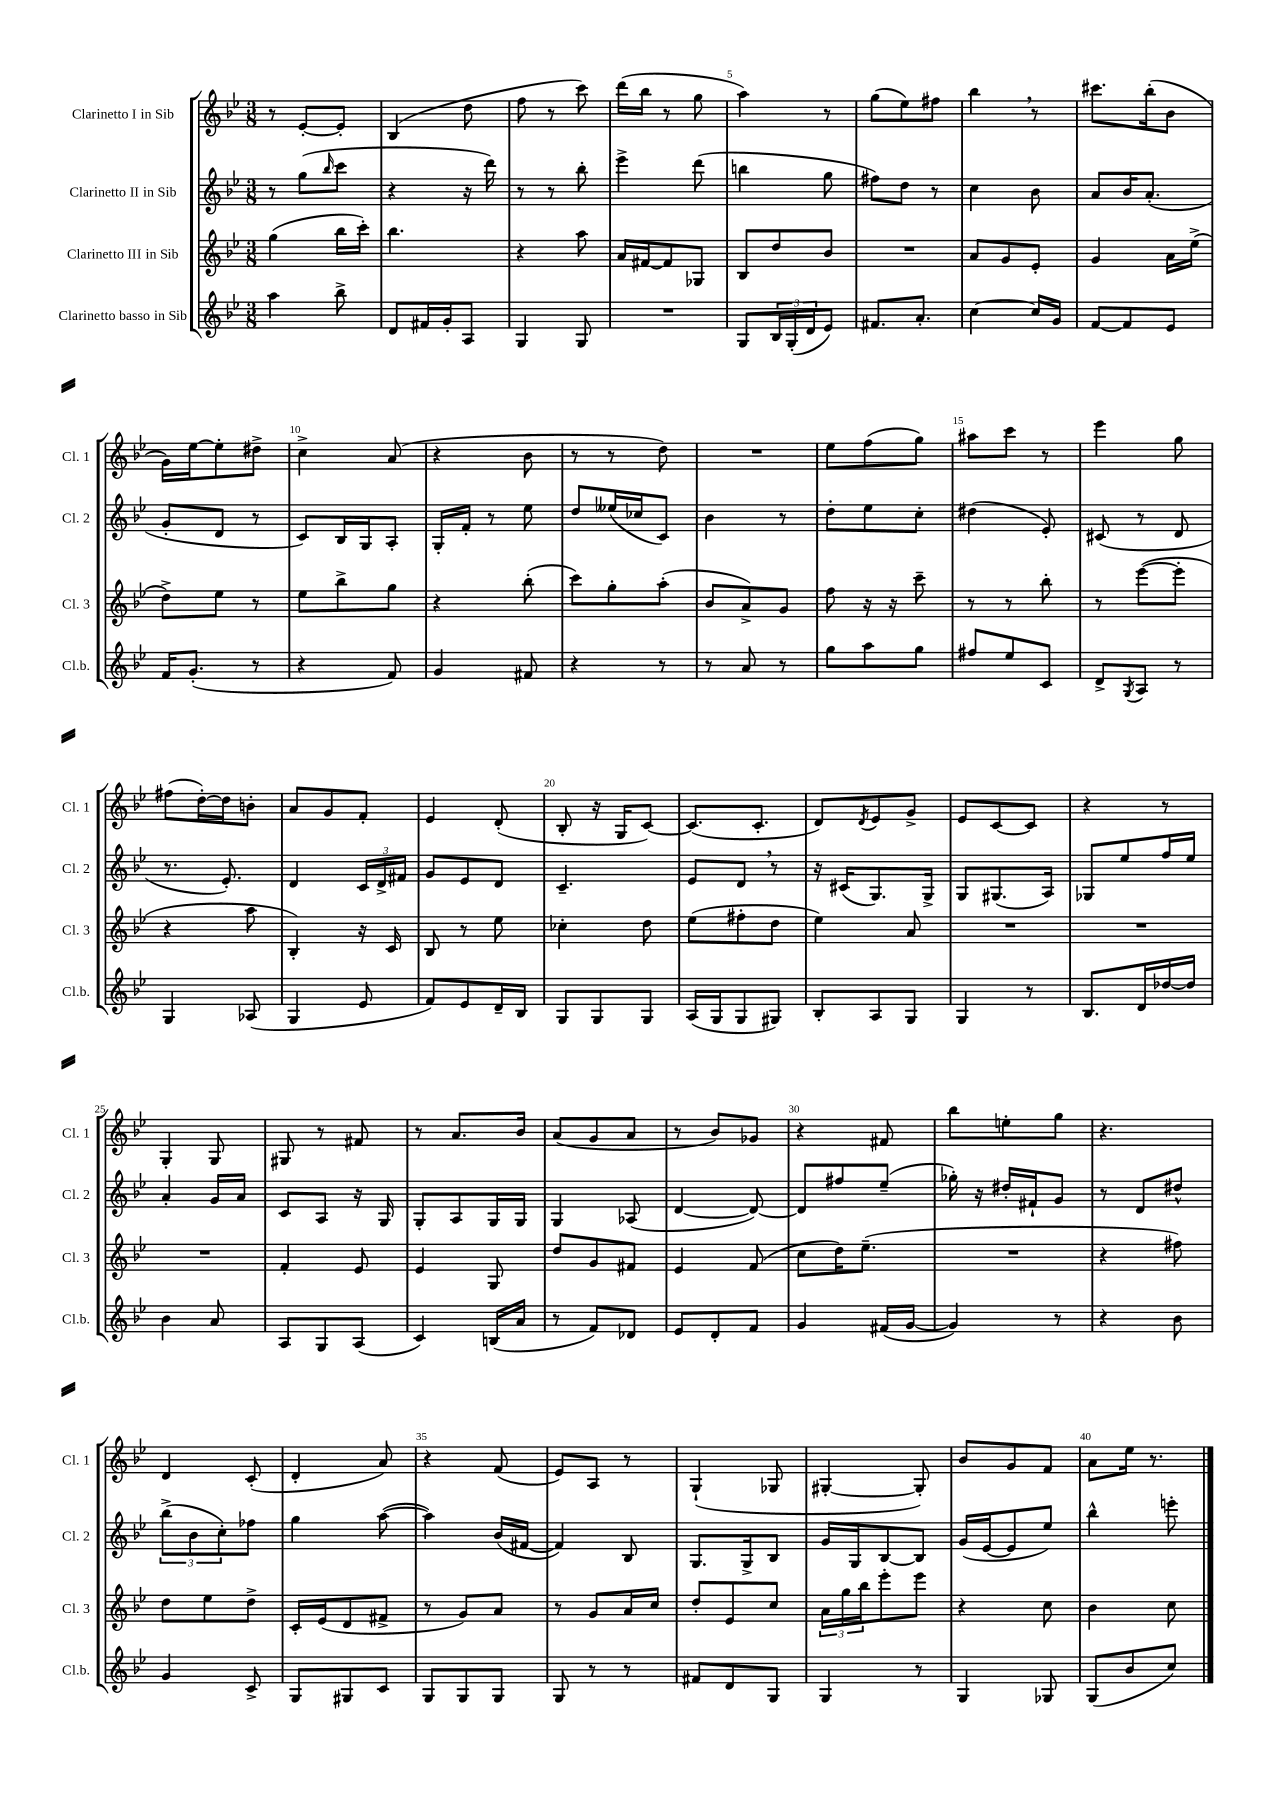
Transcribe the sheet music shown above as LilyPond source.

<<
\new StaffGroup <<
\new Staff = "s0" \with { instrumentName = "Clarinetto I in Sib" shortInstrumentName = "Cl. 1" } {
    \clef treble \key bes \major \numericTimeSignature \time 3/8
    r8 ees'8~-. ees'8-. |
    bes4( d''8 |
    f''8 r8 c'''8) |
    d'''16( bes''16 r8 g''8 |
    a''4) r8 |
    g''8( ees''8) fis''8 |
    bes''4 \breathe r8 |
    cis'''8. bes''16-.( bes'8 |
    g'16) ees''16~ ees''8-. dis''8-> |
    c''4-> a'8( |
    r4 bes'8 |
    r8 r8 d''8) |
    R4. |
    ees''8 f''8( g''8) |
    ais''8 c'''8 r8 |
    ees'''4 g''8 |
    fis''8( d''16~-.) d''16 b'8-. |
    a'8 g'8 f'8-. |
    ees'4 d'8-.( |
    bes8-. r16 g16 c'8~) |
    c'8.( c'8.-. |
    d'8) \acciaccatura { d'8 } ees'8 g'8-> |
    ees'8 c'8~ c'8 |
    r4 r8 |
    g4-. g8 |
    gis8 r8 fis'8 |
    r8 a'8. bes'16 |
    a'8( g'8 a'8 |
    r8 bes'8) ges'8 |
    r4 fis'8 |
    bes''8 e''8-. g''8 |
    r4. |
    d'4 c'8-.( |
    d'4-. a'8) |
    r4 f'8( |
    ees'8) a8 r8 |
    g4-!( ges8 |
    gis4~-. gis8-.) |
    bes'8 g'8 f'8 |
    a'8 ees''16 r8. \bar "|." |
}
\new Staff = "s1" \with { instrumentName = "Clarinetto II in Sib" shortInstrumentName = "Cl. 2" } {
    \clef treble \key bes \major \numericTimeSignature \time 3/8
    r8 g''8( \grace { bes''16 } c'''8 |
    r4 r16 d'''16) |
    r8 r8 bes''8-. |
    ees'''4-> d'''8( |
    b''4 g''8 |
    fis''8) d''8 r8 |
    c''4 bes'8 |
    a'8 bes'16 a'8.-.( |
    g'8-. d'8 r8 |
    c'8) bes16 g16 a8-. |
    g16-. f'16-. r8 ees''8 |
    d''8 eeses''16( ces''16 c'8) |
    bes'4 r8 |
    d''8-. ees''8 c''8-. |
    dis''4( ees'8-.) |
    cis'8( r8 d'8 |
    r8. ees'8.-.) |
    d'4 \tuplet 3/2 { c'16 d'16-> fis'16 } |
    g'8 ees'8 d'8 |
    c'4.-- |
    ees'8 d'8 \breathe r8 |
    r16 cis'16( g8.) g16-> |
    g8 gis8.( a16) |
    ges8 ees''8 f''16 ees''16 |
    a'4-. g'16 a'16 |
    c'8 a8 r16 g16 |
    g8-. a8 g16 g16 |
    g4 aes8( |
    d'4~ d'8~) |
    d'8 fis''8 ees''8--( |
    ges''16-.) r16 dis''16-. fis'16-! g'8 |
    r8 d'8 dis''8-^ |
    \tuplet 3/2 { bes''8->( bes'8 c''8-.) } fes''8 |
    g''4 a''8~( |
    a''4) bes'16( fis'16~ |
    fis'4) bes8 |
    g8. g16-> bes8 |
    g'16 g16 bes8~ bes8 |
    g'16( ees'16~ ees'8 ees''8) |
    bes''4-^ e'''8-. \bar "|." |
}
\new Staff = "s2" \with { instrumentName = "Clarinetto III in Sib" shortInstrumentName = "Cl. 3" } {
    \clef treble \key bes \major \numericTimeSignature \time 3/8
    g''4( bes''16 c'''16-.) |
    bes''4. |
    r4 a''8 |
    a'16 fis'16~ fis'8 ges8 |
    bes8 d''8 bes'8 |
    R4. |
    a'8 g'8 ees'8-. |
    g'4 a'16 ees''16->( |
    d''8->) ees''8 r8 |
    ees''8 bes''8-> g''8 |
    r4 bes''8-.( |
    c'''8) g''8-. a''8-.( |
    bes'8 a'8->) g'8 |
    f''8 r16 r16 c'''8-- |
    r8 r8 bes''8-. |
    r8 ees'''8~( ees'''8-. |
    r4 a''8 |
    bes4-.) r16 c'16 |
    bes8 r8 ees''8 |
    ces''4-. d''8 |
    ees''8( fis''8-. d''8 |
    ees''4) a'8 |
    R4. |
    R4. |
    R4. |
    f'4-. ees'8 |
    ees'4 g8 |
    d''8 g'8 fis'8 |
    ees'4 f'8( |
    c''8 d''16) ees''8.--( |
    R4. |
    r4 fis''8) |
    d''8 ees''8 d''8-> |
    c'16-. ees'16( d'8 fis'8-> |
    r8 g'8) a'8 |
    r8 g'8 a'16 c''16 |
    d''8-. ees'8 c''8 |
    \tuplet 3/2 { a'16 g''16 bes''16 } ees'''8-. ees'''8 |
    r4 c''8 |
    bes'4 c''8 \bar "|." |
}
\new Staff = "s3" \with { instrumentName = "Clarinetto basso in Sib" shortInstrumentName = "Cl.b." } {
    \clef treble \key bes \major \numericTimeSignature \time 3/8
    a''4 bes''8-> |
    d'8 fis'16 g'16-. a8 |
    g4 g8 |
    R4. |
    g8 \tuplet 3/2 { bes16 g16-.( d'16 } ees'8) |
    fis'8. a'8.-. |
    c''4~ c''16 g'16 |
    f'8~ f'8 ees'8 |
    f'16 g'8.-.( r8 |
    r4 f'8) |
    g'4 fis'8 |
    r4 r8 |
    r8 a'8 r8 |
    g''8 a''8 g''8 |
    fis''8 ees''8 c'8 |
    d'8-> \acciaccatura { g8 } a8 r8 |
    g4 aes8( |
    g4 ees'8 |
    f'8) ees'8 d'16-- bes16 |
    g8 g8 g8 |
    a16( g16 g8 gis8) |
    bes8-. a8 g8 |
    g4 r8 |
    bes8. d'16 des''16~ des''16 |
    bes'4 a'8 |
    a8 g8 a8( |
    c'4) b16( a'16 |
    r8 f'8) des'8 |
    ees'8 d'8-. f'8 |
    g'4 fis'16( g'16~ |
    g'4) r8 |
    r4 bes'8 |
    g'4 c'8-> |
    g8 gis8 c'8 |
    g8 g8 g8 |
    g8 r8 r8 |
    fis'8 d'8 g8 |
    g4 r8 |
    g4 ges8 |
    g8( bes'8 c''8) \bar "|." |
}
>>
>>
\layout { \context { \Score \override BarNumber.break-visibility = ##(#f #t #t) barNumberVisibility = #(every-nth-bar-number-visible 5) } }
